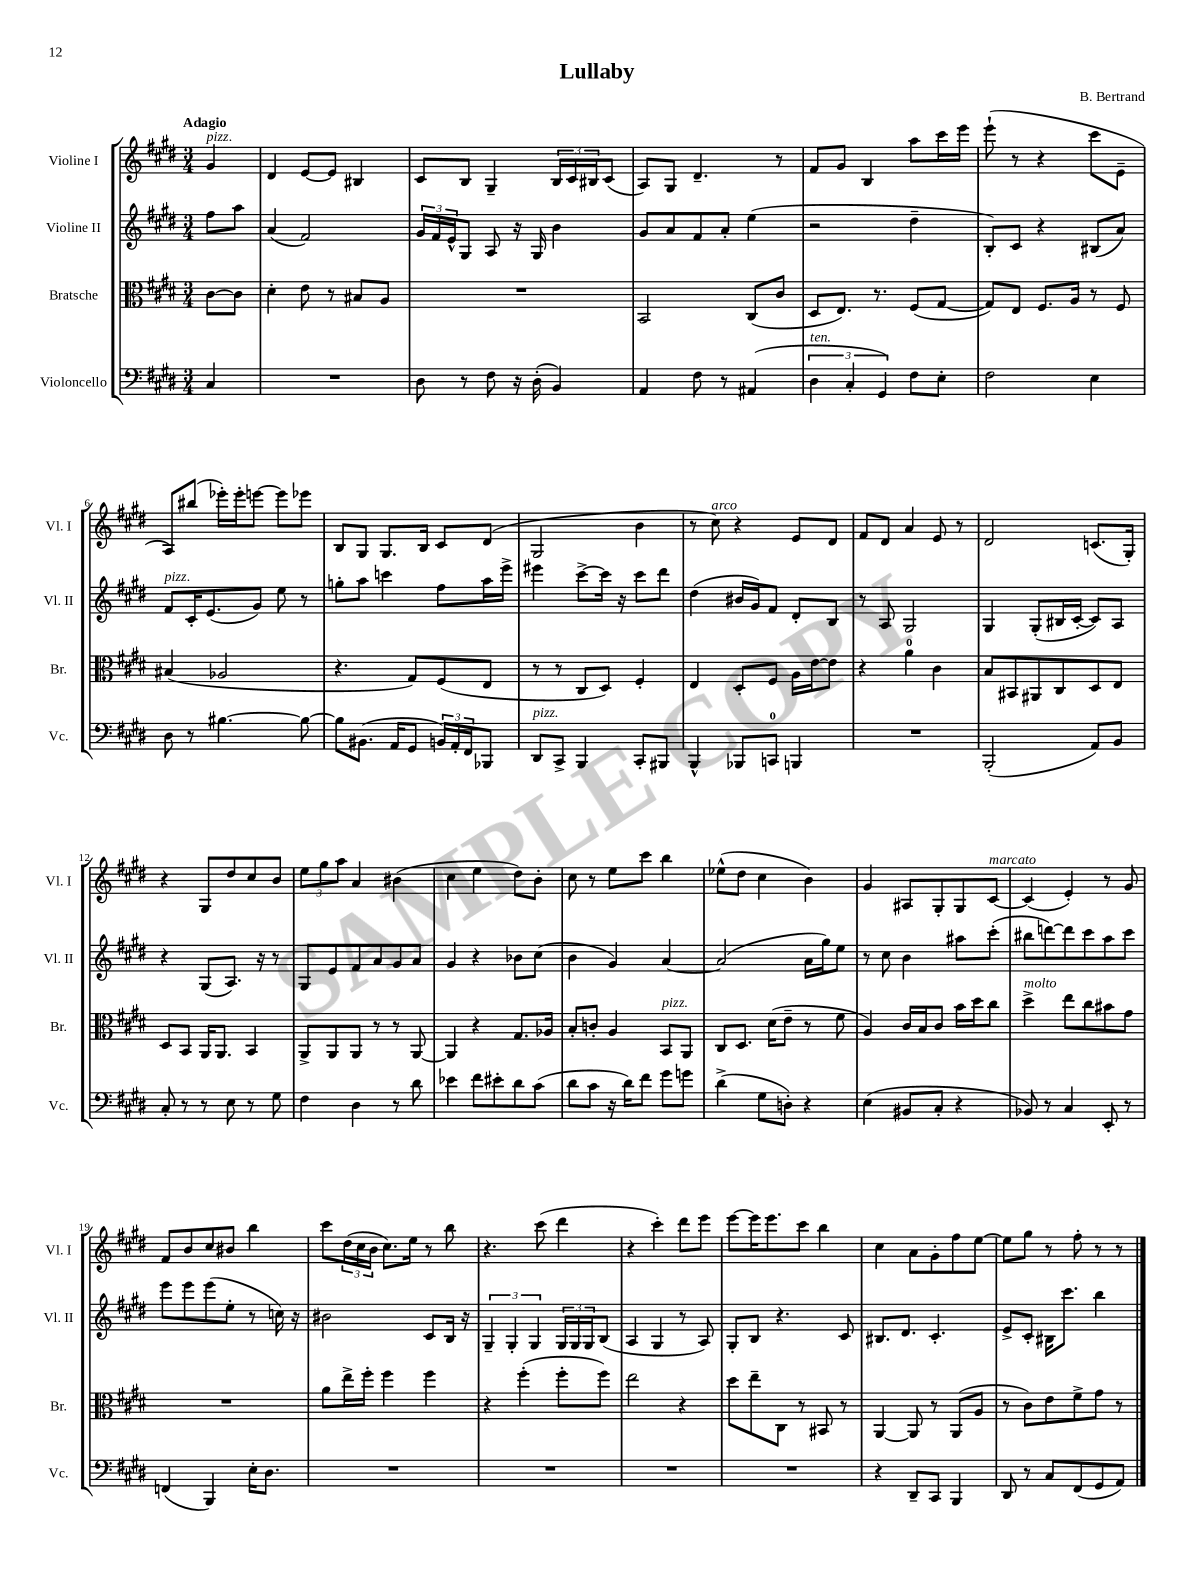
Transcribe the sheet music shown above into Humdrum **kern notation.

**kern	**kern	**kern	**kern
*part4	*part3	*part2	*part1
*staff4	*staff3	*staff2	*staff1
*I"Violoncello	*I"Bratsche	*I"Violine II	*I"Violine I
*I'Vc.	*I'Br.	*I'Vl. II	*I'Vl. I
*clefF4	*clefC3	*clefG2	*clefG2
*k[f#c#g#d#]	*k[f#c#g#d#]	*k[f#c#g#d#]	*k[f#c#g#d#]
*M3/4	*M3/4	*M3/4	*M3/4
=	=	=	=
!	!	!	!LO:TX:a:B:t=Adagio
!	!	!	!LO:TX:a:i:t=pizz.
4C#/	[8c#\L	8ff#\L	4g#/
.	8c#\J]	8aa\J	.
=1	=1	=1	=1
2.r	4d#'\	(4a/	4d#/
.	8e\	2f#/)	[8e/L
.	8r	.	8e/J]
.	8B#X/L	.	4B#X/
.	8A/J	.	.
=2	=2	=2	=2
8D#\	2.r	24g#/LL	8c#/L
.	.	24f#/	.
.	.	24e^^/J	.
8r	.	8G#/J	8B/J
8F#\	.	8A/	4G#~/
16r	.	16r	.
(16D#'\	.	16G#/	.
4BB/)	.	4b\	24B/LL
.	.	.	24c#/
.	.	.	24B#X/J
.	.	.	(8c#/J
=3	=3	=3	=3
4AA/	2BB/	8g#/L	8A/L)
.	.	8a/	8G#/J
8F#\	.	8f#/	4.d#~/
8r	.	8a'/J	.
(4AA#X/	(8C#/L	(4ee\	.
.	8c#/J	.	8r
=4	=4	=4	=4
!LO:TX:a:i:t=ten.	!	!	!
6D#\	8D#/L	2r	8f#/L
.	8.E/J)	.	8g#/J
6C#'/	.	.	.
.	.	.	4B/
.	8.r	.	.
6GG#/)	.	.	.
8F#\L	(8F#/L	4dd#~\	8aa\L
8E'\J	[8G#/J	.	16ccc#\L
.	.	.	16eee\JJ
=5	=5	=5	=5
2F#\	8G#/L])	8B'/L)	(8eee`\
.	8E/J	8c#/J	8r
.	8.F#/L	4r	4r
.	16A/Jk	.	.
4E\	8r	(8B#X/L	8ccc#\L
.	8F#/	8a/J)	8e~\J
!!LO:LB:g=z
=6	=6	=6	=6
!	!	!LO:TX:a:i:t=pizz.	!
8D#\	(4B#X/	8f#/L	8A/L)
8r	.	16c#'/K	(8bb#X/J
.	.	(8.e/	.
[4.B#X\	2A-X/	.	16eee-X'\LL)
.	.	.	16eee-'\J
.	.	8g#/J)	[8eeen\J
.	.	8ee\	8eee\L]
8B#\_	.	8r	8eee-X\J
=7	=7	=7	=7
8B#\L]	4.r	8ggn'\L	8B/L
(8.BB#X\J	.	8aa\J	8G#/J
.	.	4cccn\	8.G#/L
16AA/KL	.	.	.
8GG#/J	8G#/L)	.	.
.	.	.	16B/Jk
24BBn/LL)	(8F#/	8ff#\L	8c#/L
24AA'/	.	.	.
24FF#/J	.	.	.
8BBB-X/J	8E/J	16aa\L	(8d#/J
.	.	16eee^\JJ	.
=8	=8	=8	=8
!LO:TX:a:i:t=pizz.	!	!	!
8DD#/L	8r	4eee#X\	2G#/
8CC#^/J	8r	.	.
4BBB/	8C#/L	[8ccc#^\L	.
.	8D#/J)	16ccc#\Jk]	.
.	.	16r	.
8CC#'/L	4F#'/	8ccc#\L	4b\
8BBB#X/J	.	8ddd#\J	.
=9	=9	=9	=9
4BBB^^/	4E/	(4dd#\	8r
!	!	!	!LO:TX:a:i:t=arco
.	.	.	8cc#\)
8BBB-X/L	8D#'/L	16b#X/LL	4r
.	.	16g#/J)	.
8CCn/J	8F#/J	8f#/J	.
4BBBn/	16A\LL	8d#'/L	8e/L
.	[16e\J	.	.
.	8e\J]	8B/J	8d#/J
=10	=10	=10	=10
2.r	4r	8r	8f#/L
.	.	8A/	8d#/J
.	4a\	2G#/	4a/
.	4c#\	.	8e/
.	.	.	8r
=11	=11	=11	=11
(2BBB'/	8B/L	4G#/	2d#/
.	8BB#X/	.	.
.	8AA#X/	(8G#'/L	.
.	8C#/	16B#X/L	.
.	.	[16c#'/JJ	.
8AA/L)	8D#/	8c#/L])	(8.cn/L
8BB/J	8E/J	8A/J	.
.	.	.	16G#'/Jk)
!!LO:LB:g=z
=12	=12	=12	=12
8C#'/	8D#/L	4r	4r
8r	8BB/J	.	.
8r	16AA/KL	(8G#/L	8G#/L
.	8.AA/J	.	.
8E\	.	8.A/J)	8dd#/
8r	4BB/	.	8cc#/
.	.	16r	.
8G#\	.	8r	8b/J
=13	=13	=13	=13
4F#\	8AA^/L	8G#/L	12ee\L
.	.	.	12gg#\
.	8AA/	8e/	.
.	.	.	12aa\J
4D#\	8AA/J	8f#/	4a/
.	8r	8a/	.
8r	8r	8g#/	(4b#X\
8d#\	[8AA/	8a/J	.
=14	=14	=14	=14
4e-X\	4AA/]	4g#/	4cc#\
8f#\L	4r	4r	4ee\
8e#X'\	.	.	.
8d#\	8.G#/L	8b-X\L	8dd#\L)
(8c#\J	.	(8cc#\J	8b'\J
.	16A-X/Jk	.	.
=15	=15	=15	=15
8d#\L	8B'/L	4b\	8cc#\
8c#\J	8cn'/J	.	8r
16r	4A/	4g#/)	8ee\L
16d#\KL)	.	.	.
8f#\J	.	.	8ccc#\J
!	!LO:TX:a:i:t=pizz.	!	!
8g#\L	8BB/L	[4a/	4bb\
8gn\J	8AA/J	.	.
=16	=16	=16	=16
(4d#^\	8C#/L	(2a/]	(8ee-X^^\L
.	8.D#/J	.	8dd#\J
8G#\L	.	.	4cc#\
.	(16d#\KL	.	.
8Dn'\J)	8e~\J	.	.
4r	8r	16a\LL	4b\)
.	.	16gg#\J)	.
.	8f#\	8ee\J	.
=17	=17	=17	=17
(4E\	4A/)	8r	4g#/
.	.	8cc#\	.
8BB#X/L	16c#/LL	4b\	8A#X/L
.	16B/J	.	.
8C#'/J	8c#/J	.	8G#'/
4r	16b\LL	8aa#X\L	8G#/
.	16dd#\J	.	.
!	!	!	!LO:TX:a:i:t=marcato
.	8cc#\J	(8ccc#'\J	[8c#/J
=18	=18	=18	=18
!	!LO:TX:a:i:t=molto	!	!
8BB-X/)	4dd#^\	8bb#X\L	(4c#/]
8r	.	[8dddn\)	.
4C#/	8ee\L	8ddd\]	4e'/)
.	8cc#\	8ccc#\	.
8EE'/	8b#X\	8aa\	8r
8r	8g#\J	8ccc#\J	8g#/
!!LO:LB:g=z
=19	=19	=19	=19
(4FFn/	2.r	8eee\L	8f#/L
.	.	8eee\	8b/
4BBB/)	.	(8eee\	8cc#/
.	.	8ee'\J	8b#X/J
16E'\KL	.	8r	4bb\
8.D#\J	.	.	.
.	.	16ccn\)	.
.	.	16r	.
=20	=20	=20	=20
2.r	8a\L	2b#X\	8ccc#\L
.	16ee^\L	.	(24dd#\L
.	.	.	24cc#\
.	16ff#'\JJ	.	.
.	.	.	24b\JJ
.	4ff#\	.	8.cc#\L)
.	.	.	16ee\Jk
.	4ff#\	8c#/L	8r
.	.	16B/Jk	8bb\
.	.	16r	.
=21	=21	=21	=21
2.r	4r	6G#~/	4.r
.	.	6G#'/	.
.	(4ff#'\	.	.
.	.	6G#/	.
.	.	.	(8ccc#\
.	8ff#'\L	24G#/LL	4ddd#\
.	.	24G#/	.
.	.	24G#/J	.
.	8ff#\J)	(8B/J	.
=22	=22	=22	=22
2.r	2ee\	4A/	4r
.	.	4G#/	4ccc#'\)
.	4r	8r	8ddd#\L
.	.	8A/)	8eee\J
=23	=23	=23	=23
2.r	8dd#\L	8G#'/L	[8eee\L
.	8ee~\	8B/J	16eee\K]
.	.	.	8.eee\
.	8C#\J	4.r	.
.	8r	.	8ccc#\J
.	8BB#X/	.	4bb\
.	8r	8c#/	.
=24	=24	=24	=24
4r	[4AA/	8.B#X/L	4cc#\
.	.	8.d#/J	.
8DD#~/L	8AA/]	.	8a\L
8CC#/J	8r	4.c#'/	8g#'\
4BBB/	(8AA/L	.	8ff#\
.	8A/J	.	[8ee\J
=25	=25	=25	=25
8DD#/	8r	8e^/L	8ee\L]
8r	8c#\L)	8c#'/J	8gg#\J
8C#/L	8e\	16B#X\KL	8r
.	.	8.ccc#\J	.
(8FF#/	8f#^\	.	8ff#'\
8GG#/	8g#\J	4bb\	8r
8AA/J)	8r	.	8r
==	==	==	==
*-	*-	*-	*-
